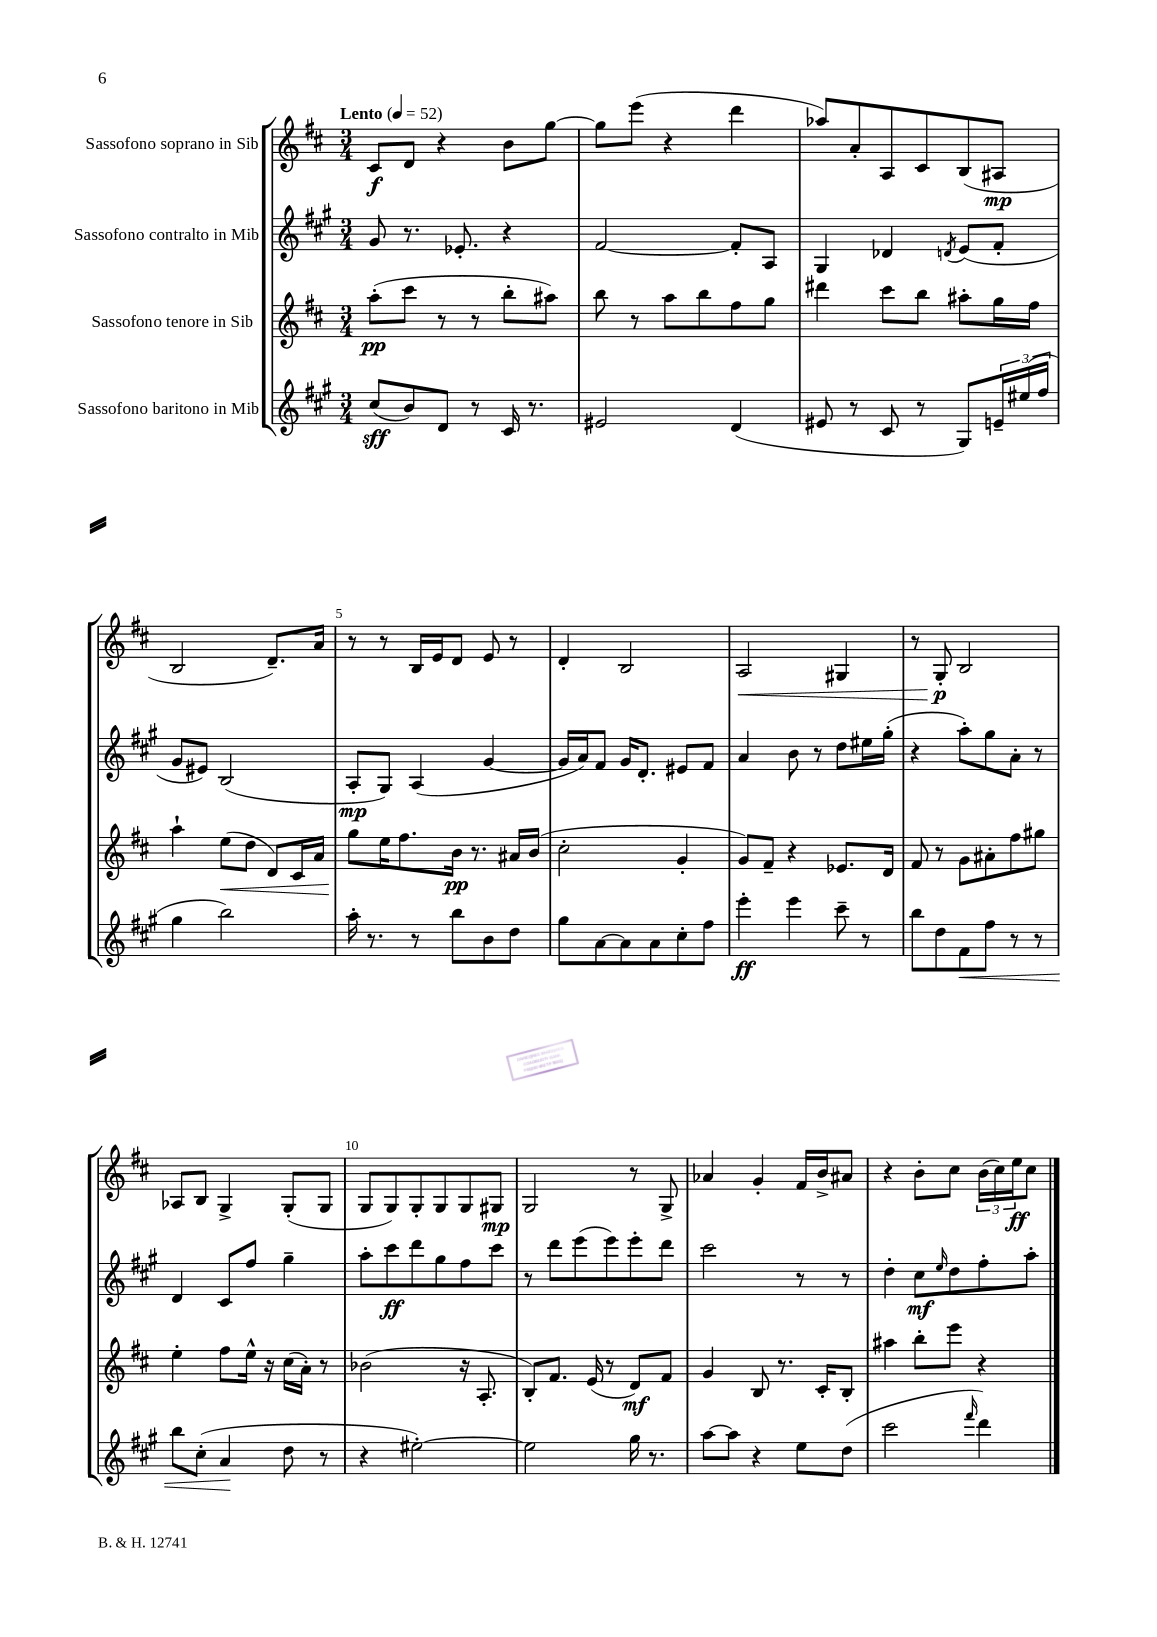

**kern	**kern	**kern	**kern
*staff4	*staff3	*staff2	*staff1
*clefG2	*clefG2	*clefG2	*clefG2
*k[f#c#g#]	*k[f#c#]	*k[f#c#g#]	*k[f#c#]
*M3/4	*M3/4	*M3/4	*M3/4
*MM52	*MM52	*MM52	*MM52
(8cc#/L	(8aa'\L	8g#/	8c#/L
8b/)	8ccc#\J	8.r	8d/J
8d/J	8r	.	4r
.	.	8.e-'/	.
8r	8r	.	.
16c#/	8bb'\L	4r	8b\L
8.r	.	.	.
.	8aa#\J)	.	[8gg\J
=	=	=	=
2e#/	8bb\	[2f#/	8gg\]L
.	8r	.	(8eee\J
.	8aa\L	.	4r
.	8bb\	.	.
(4d/	8ff#\	8f#'/]L	4ddd\
.	8gg\J	8A/J	.
=	=	=	=
8e#/	4ddd#\	4G#/	8aa-/L)
8r	.	.	8a'/
8c#/	8ccc#\L	4d-/	8A/
8r	8bb\J	.	8c#/
.	.	8qd/	.
8G#/L)	8aa#'\L	(8e/L	(8B/
24e~/L	16gg\L	8f#'/J	8A#/J
(24ee#/	.	.	.
.	16ff#\JJ	.	.
24ff#/JJ	.	.	.
=	=	=	=
4gg#\	4aa`\	8g#/L	2B/
.	.	8e#/J)	.
2bb\)	(8ee\L	(2B/	.
.	8dd\J	.	.
.	8d/L)	.	8.d~/L)
.	16c#/L	.	.
.	16a/JJ	.	16a/Jk
=	=	=	=
16aa'\	8gg\L	8A'/L	8r
8.r	.	.	.
.	16ee\K	8G#/J)	8r
.	8.ff#\	.	.
8r	.	(4A/	16B/LL
.	.	.	16e/J
8bb\L	16b\Jk	.	8d/J
.	8.r	.	.
8b\	.	[4g#/	8e/
8dd\J	16a#/LL	.	8r
.	(16b/JJ	.	.
=	=	=	=
8gg#\L	2cc#'\	16g#/]LL	4d'/
.	.	16a/J)	.
[8a\	.	8f#/J	.
8a\]	.	16g#/LK	2B/
.	.	8.d'/J	.
8a\	.	.	.
8cc#'\	4g'/	8e#/L	.
8ff#\J	.	8f#/J	.
=	=	=	=
4eee'\	8g/L)	4a/	2A/
.	8f#~/J	.	.
4eee\	4r	8b\	.
.	.	8r	.
8ccc#~\	8.e-/L	8dd\L	4G#/
8r	.	16ee#\L	.
.	16d/Jk	(16gg#'\JJ	.
=	=	=	=
8bb\L	8f#/	4r	8r
8dd\	8r	.	8G'/
8f#\	8g\L	8aa'\L)	2B/
8ff#\J	8a#'\	8gg#\	.
8r	8ff#\	8a'\J	.
8r	8gg#\J	8r	.
=	=	=	=
8bb\L	4ee'\	4d/	8A-/L
(8cc#'\J	.	.	8B/J
4a/	8ff#\L	8c#/L	4G^/
.	16ee^^\Jk	8ff#/J	.
.	16r	.	.
8dd\	(16cc#\LL	4gg#~\	(8G'/L
.	16a'\JJ)	.	.
8r	8r	.	8G/J
=	=	=	=
4r	(2b-\	8aa'\L	8G/L
.	.	8ccc#\	8G/)
[2ee#'\)	.	8ddd\	8G'/
.	.	8gg#\	8G/
.	16r	8ff#\	8G/
.	8.A'/	.	.
.	.	8ccc#\J	8G#/J
=	=	=	=
2ee#\]	8B'/L)	8r	2G/
.	8.f#/J	8ddd\L	.
.	.	(8eee\	.
.	(16e/	.	.
.	8r	8eee\)	.
16gg#\	8d/L)	8eee'\	8r
8.r	.	.	.
.	8f#/J	8ddd\J	8G^/
=	=	=	=
[8aa\L	4g/	2ccc#\	4a-/
8aa\]J	.	.	.
4r	8B/	.	4g'/
.	8.r	.	.
8ee\L	.	8r	16f#/LL
.	16c#'/LK	.	16b^/J
(8dd\J	8B'/J	8r	8a#/J
=	=	=	=
2ccc#\	4aa#\	4dd'\	4r
.	8bb'\L	8cc#\L	8b'\L
.	.	16qqee/	.
.	8eee\J	8dd\	8cc#\J
16qqfff#/	.	.	.
4ddd\)	4r	8ff#'\	(24b\LL
.	.	.	24cc#\)
.	.	.	24ee\J
.	.	8aa'\J	8cc#\J
==	==	==	==
*-	*-	*-	*-
